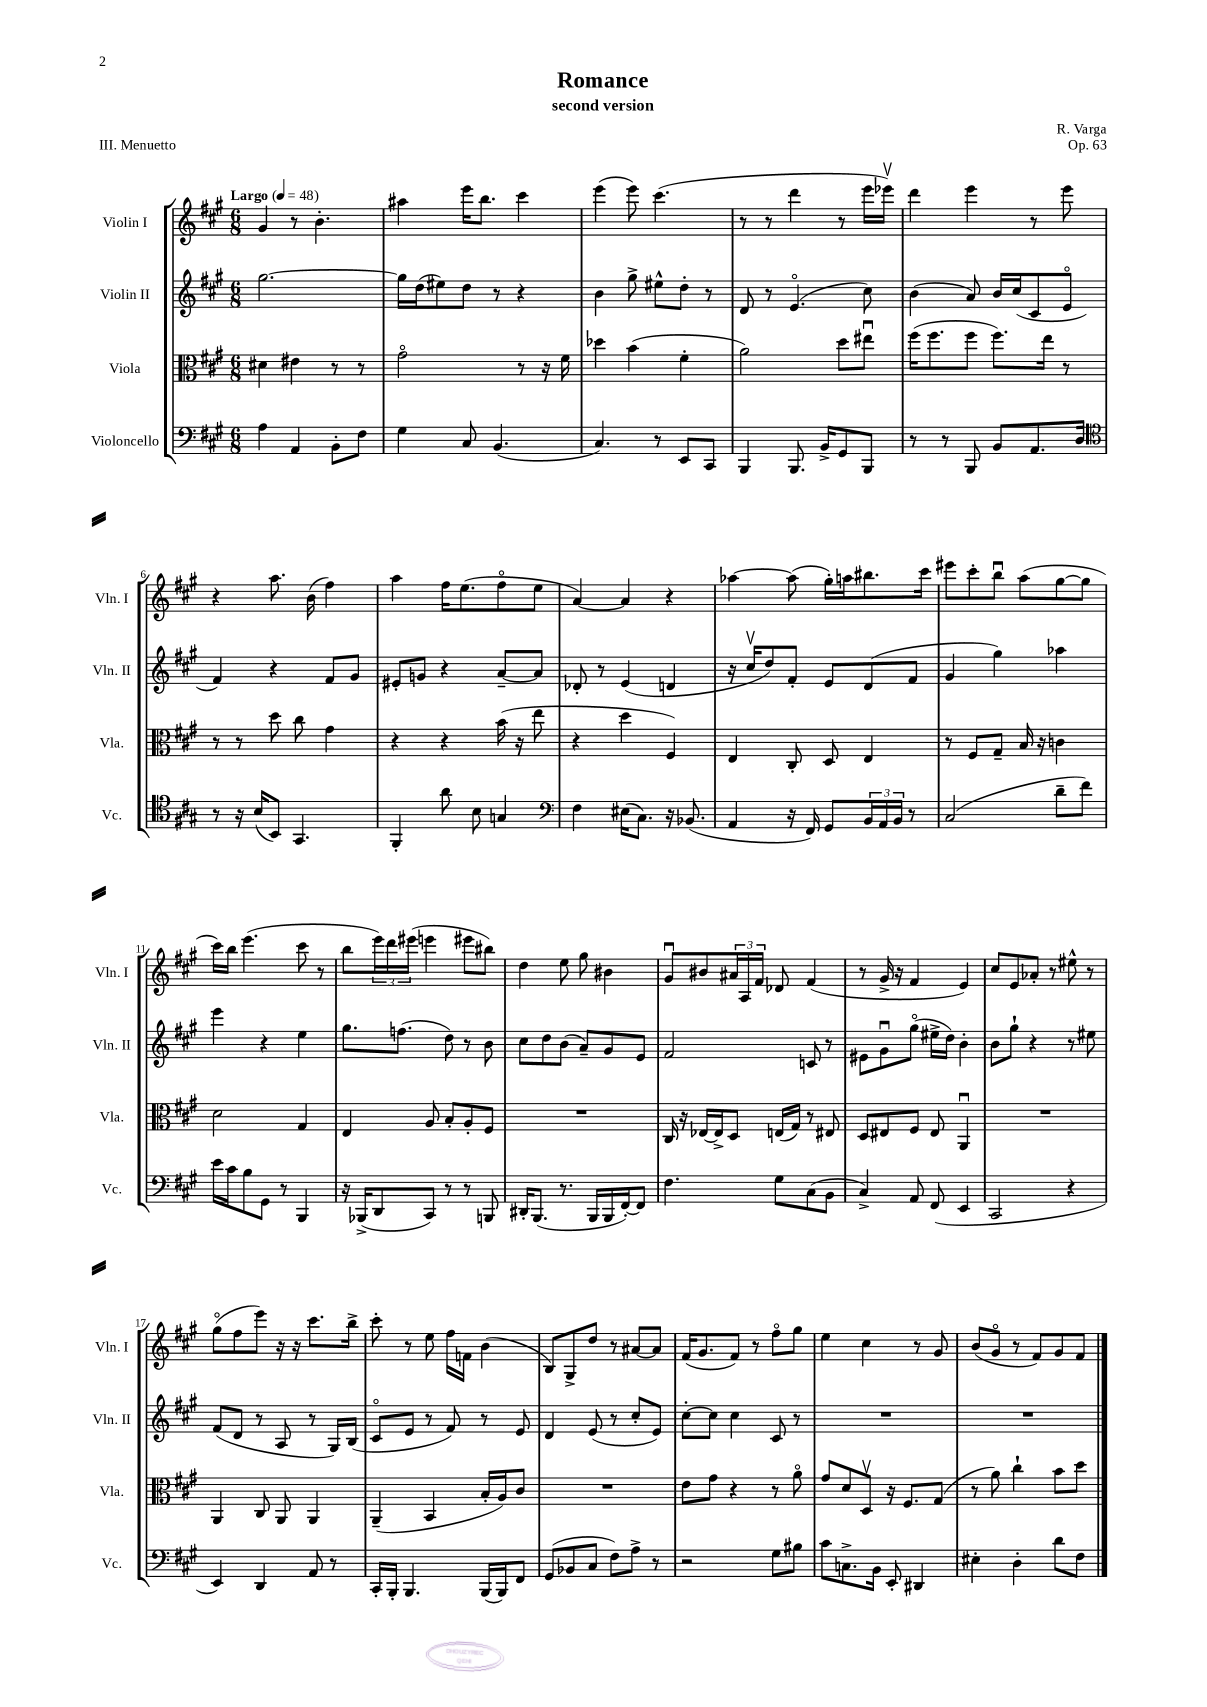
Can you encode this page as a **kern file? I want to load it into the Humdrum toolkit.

**kern	**kern	**kern	**kern
*staff4	*staff3	*staff2	*staff1
*clefF4	*clefC3	*clefG2	*clefG2
*k[f#c#g#]	*k[f#c#g#]	*k[f#c#g#]	*k[f#c#g#]
*M6/8	*M6/8	*M6/8	*M6/8
*MM48	*MM48	*MM48	*MM48
4A	4d#	[2.gg#	4g#
4AA	4e#	.	8r
.	.	.	4.b'
8BB'	8r	.	.
8F#	8r	.	.
=	=	=	=
4G#	2g#o	16gg#]	4aa#
.	.	(16dd	.
.	.	8ee#)	.
8C#	.	8dd	16eee
.	.	.	8.bb
(4.BB	.	8r	.
.	8r	4r	4ccc#
.	16r	.	.
.	16f#	.	.
=	=	=	=
4.C#)	4dd-	4b	(4eee
.	(4b	8gg#^	8eee)
8r	.	8ee#^^	(4.ccc#
8EE	4f#'	8dd'	.
8CC#	.	8r	.
=	=	=	=
4BBB	2a)	8d	8r
.	.	8r	8r
8.BBB	.	(4.eo	4ddd
16BB^	.	.	.
8GG#	8dd	.	8r
8BBB	8ee#u	8cc#)	16eee
.	.	.	16eee-v)
=	=	=	=
8r	(16ff#	(4b	4ddd
.	8.ff#	.	.
8r	.	.	.
8BBB	8ff#	8a)	4eee
8BB	8.ff#)	16b	.
.	.	(16cc#	.
8.AA	.	8c#	8r
.	16ee	.	.
.	8r	8eo	8eee
16D	.	.	.
=	=	=	=
*clefC4	*	*	*
8r	8r	4f#)	4r
16r	8r	.	.
(16B	.	.	.
8BB)	8dd	4r	8.aa
4.GG#	8cc#	.	.
.	.	.	(16b
.	4g#	8f#	4ff#)
.	.	8g#	.
=	=	=	=
4FF#'	4r	8e#'	4aa
.	.	8g	.
8a	4r	4r	16ff#
.	.	.	(8.ee
8B	.	.	.
4G	(16b	[8a~	8ff#o
.	16r	.	.
.	8ee	8a]	8ee
=	=	=	=
*clefF4	*	*	*
4F#	4r	8d-'	[4a)
.	.	8r	.
(16E#	4dd	(4e	4a]
8.C#)	.	.	.
16r	4F#)	4d	4r
(8.BB-	.	.	.
=	=	=	=
4AA	4E	16r	[4aa-
.	.	16cc#v	.
.	.	8dd)	.
16r	8C#'	8f#'	(8aa-]
16FF#)	.	.	.
8GG#	8D	8e	16gg#')
.	.	.	16aa
24BB	4E	(8d	8.bb#
24AA	.	.	.
24BB	.	.	.
8r	.	8f#	.
.	.	.	16ccc#
=	=	=	=
(2C#	8r	4g#	8eee#
.	8F#	.	8ccc#'
.	8G#~	4gg#)	8bbu
.	16B	.	(8aa
.	16r	.	.
8d~	4c	4aa-	[8gg#
8f#)	.	.	8gg#]
=	=	=	=
16e	2d	4eee	16ccc#)
16c#	.	.	16bb
8B	.	.	(4.eee
8GG#	.	4r	.
8r	.	.	.
4BBB	4G#	4ee	8ccc#
.	.	.	8r
=	=	=	=
16r	4E	8.gg#	8bb
(16BBB-^	.	.	.
8DD	.	.	24eee)
.	.	.	24ddd
.	.	(8.ff	.
.	.	.	(24eee#
8CC#)	8A	.	4eee
8r	8B'	8dd)	.
8r	8A'	8r	8eee#
8BBB	8F#	8b	8bb#)
=	=	=	=
16DD#'	2.r	8cc#	4dd
(8.BBB	.	.	.
.	.	8dd	.
8.r	.	(8b	8ee
.	.	8a~)	8gg#
16BBB	.	.	.
16BBB	.	8g#	4b#
[16FF#')	.	.	.
8FF#]	.	8e	.
=	=	=	=
4.F#	16C#	2f#	8g#u
.	16r	.	.
.	[16E-	.	8b#
.	16E-^]	.	.
.	8D	.	24a#
.	.	.	24A
.	.	.	24f#
8G#	(16E	.	8d-
.	16G#)	.	.
(8C#	8r	8c	(4f#
8BB	8E#	8r	.
=	=	=	=
4C#^)	8D	8e#	8r
.	8E#	8g#u	16g#^
.	.	.	16r
8AA	8F#	(8gg#o	4f#
(8FF#	8E#	16ee#^	.
.	.	16dd)	.
4EE	4AAu	4b'	4e)
=	=	=	=
2CC#	2.r	8b	8cc#
.	.	8gg#`	8e
.	.	4r	8a-'
.	.	.	8r
4r	.	8r	8ee#^^
.	.	8ee#	8r
=	=	=	=
4EE)	4AA	(8f#	(8gg#o
.	.	8d	8ff#
4DD	8C#	8r	8eee)
.	8AA	8A	16r
.	.	.	16r
8AA	4AA	8r	8.ccc#
8r	.	16G#)	.
.	.	(16B	16bb^
=	=	=	=
16CC#'	(4AA~	8c#o	8ccc#'
16BBB'	.	.	.
4.BBB	.	8e	8r
.	4BB	8r	8ee
.	.	8f#)	16ff#
.	.	.	16f
(16BBB	16B'	8r	(4b
16BBB)	16A)	.	.
8FF#	8c#	8e	.
=	=	=	=
(8GG#	2.r	4d	8B)
8BB-	.	.	8G#^
8C#	.	(8e	8dd
8F#)	.	8r	8r
8A^	.	8cc#'	[8a#
8r	.	8e)	8a#]
=	=	=	=
2r	8e	[8cc#'	(16f#
.	.	.	8.g#
.	8g#	8cc#]	.
.	4r	4cc#	8f#)
.	.	.	8r
8G#	8r	8c#	8ff#o
8B#	8ao	8r	8gg#
=	=	=	=
8c#	8g#	2.r	4ee
8.C^	8d	.	.
.	8Dv	.	4cc#
16BB	.	.	.
8EE'	16r	.	.
.	8.F#	.	.
4DD#	.	.	8r
.	(8G#	.	8g#
=	=	=	=
4E#'	8r	2.r	(8b
.	8a)	.	8g#o
4D'	4cc#`	.	8r
.	.	.	8f#)
8d	8b	.	8g#
8F#	8dd	.	8f#
==	==	==	==
*-	*-	*-	*-
